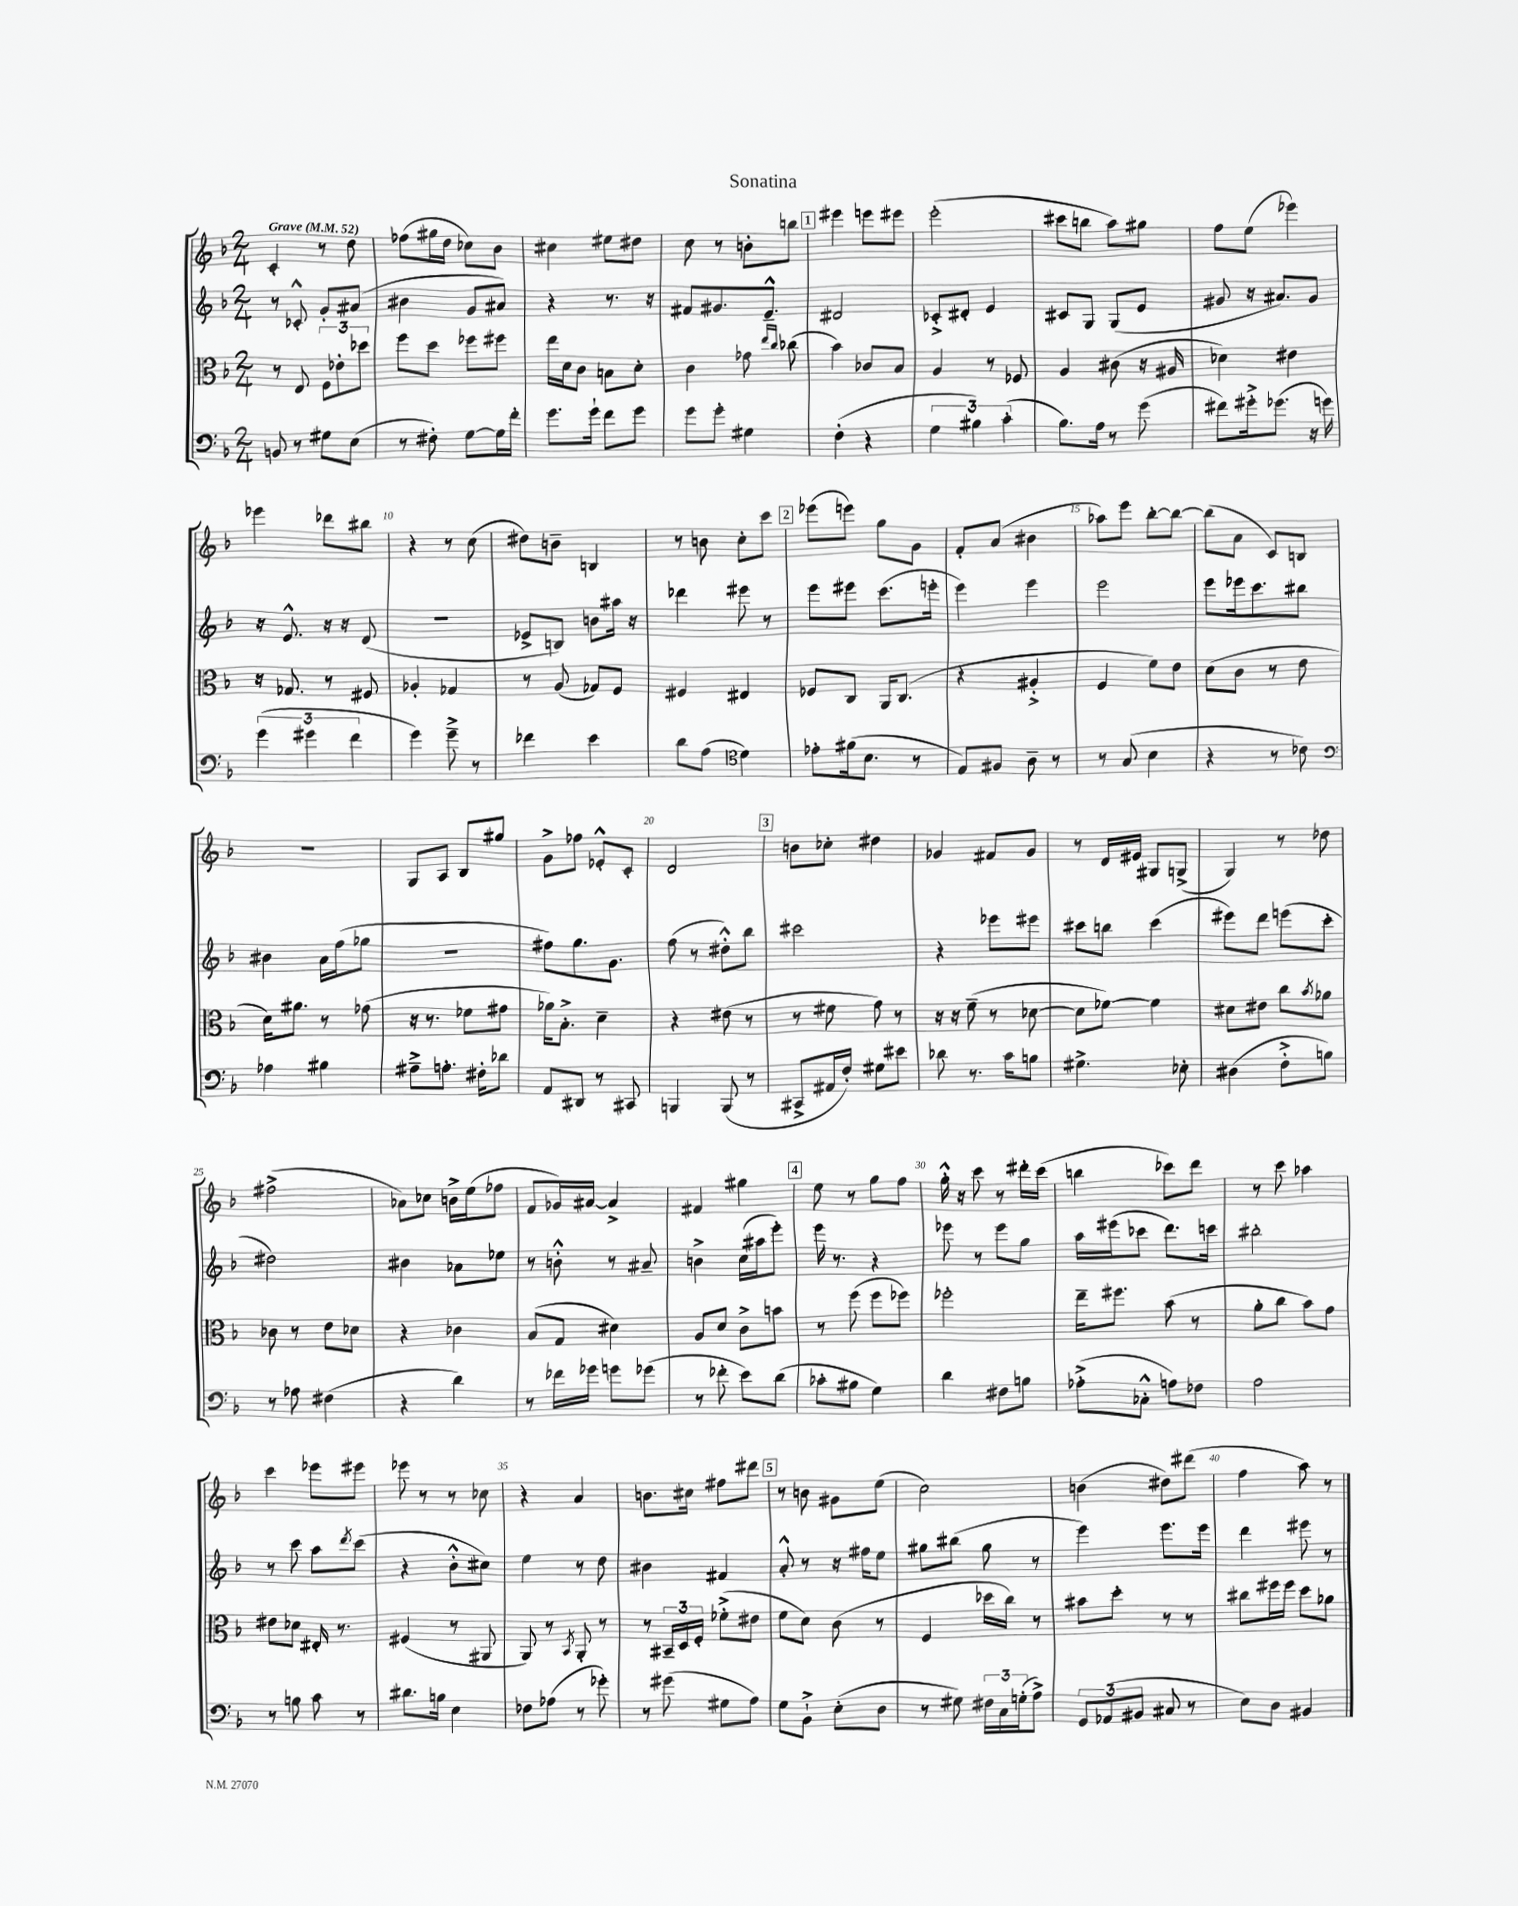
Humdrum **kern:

**kern	**kern	**kern	**kern
*staff4	*staff3	*staff2	*staff1
*clefF4	*clefC3	*clefG2	*clefG2
*k[b-]	*k[b-]	*k[b-]	*k[b-]
*M2/4	*M2/4	*M2/4	*M2/4
*MM52	*MM52	*MM52	*MM52
8BB	8r	8r	4c'
8r	8E	8c-'^^	.
8G#	12F	8g'	8r
.	12e-'	.	.
(8E	.	(8a#	8dd
.	12dd-	.	.
=	=	=	=
8r	8ff	4b#	(8ff-
8F#')	8dd	.	16gg#
.	.	.	16dd
[8G	8ff-	8g	8cc-)
16G]	8ff#	8a#)	8b-
16f'	.	.	.
=	=	=	=
8.g	16ee	4r	4cc#
.	16d	.	.
.	8c	.	.
16g`	.	.	.
8f	8B	8.r	8ee#
8g	8d'	.	8dd#
.	.	16r	.
=	=	=	=
8g	4c	8f#	8cc
8g'	.	8.g#	8r
4G#	8g-	.	8b'
.	.	8.e~^^	.
.	16qqee	.	.
.	16qqcc	.	.
.	(8cc-	.	8bb
=	=	=	=
(4F'	4b-)	2d#	4eee#
4r	8c-	.	8eee
.	8B-	.	8eee#
=	=	=	=
6G	4A	8c-'^	(2eee'
.	.	8d#'	.
6B#)	.	.	.
.	8r	4e	.
(6c'	.	.	.
.	8F-	.	.
=	=	=	=
8.B-)	4A	8c#	8ccc#
.	.	8G	8bb
16A	.	.	.
8r	(8c#	(8G	8aa)
(8g	16r	8e	8gg#
.	16A#	.	.
=	=	=	=
8f#)	4d-)	8g#	8ff
16g#'^	.	16r	(8ee
(8.g-	.	8.a#)	.
.	4e#	.	4eee-)
16r	.	8g#	.
16g)	.	.	.
=	=	=	=
(6g	16r	16r	4eee-
.	8.G-	8.e^^	.
6g#	.	.	.
.	8r	16r	8ddd-
.	.	16r	.
6f	.	.	.
.	8F#	(8d	8bb#
=	=	=	=
4g)	4A-'	2r	4r
8g~^	4G-	.	8r
8r	.	.	(8cc
=	=	=	=
4f-	8r	8e-^	8dd#)
.	(8A	8B)	8b~
4e	8G-)	8b	4B
.	8F	16aa#	.
.	.	16r	.
=	=	=	=
8d	4F#	4ddd-	8r
(8A	.	.	8b
*clefC4	*	*	*
4d)	4E#	8eee#	8cc'
.	.	8r	8ccc
=	=	=	=
8e-'	8F-	8eee	(8eee-
(16f#	8C	8eee#	8eee)
8.B-	.	.	.
.	16AA	(8.ccc	8gg
.	(8.C	.	.
8r	.	.	8g
.	.	16eee'	.
=	=	=	=
8E)	4r	4eee)	8f'
8F#	.	.	(8a
8A~	4A#'^	4eee	4b#
8r	.	.	.
=	=	=	=
8r	4F	2eee	8aa-)
(8G	.	.	8eee
4B-	8f)	.	[8bb-'
.	8e	.	8bb-_
=	=	=	=
4r	(8d	8eee	(8bb-]
.	8c	16eee-	8a
.	.	8.ccc	.
8r	8r	.	8c)
8c-)	8e	8bb#	8B
=	=	=	=
*clefF4	*	*	*
4A-	16d)	4b#	2r
.	8.a#	.	.
4B#	8r	16a	.
.	.	(16ff	.
.	(8g-	8gg-	.
=	=	=	=
8A#~^	16r	2r	8G
.	8.r	.	.
8.A'	.	.	8A
.	8f-	.	8B-
16F#'	.	.	.
8d-	8g#	.	8gg#
=	=	=	=
8AA	16a-)	8ff#)	8g^
.	8.B-'^	.	.
8DD#	.	8.gg	8ff-
8r	4d~	.	8e-'^^
.	.	8.g	.
8CC#	.	.	8c'
=	=	=	=
4BBB	4r	(8ff	2d
.	.	8r	.
(8BBB	(8e#	8dd#'^^)	.
8r	8r	8bb-	.
=	=	=	=
8CC#^	8r	2ccc#	8b
16AA#	8f#	.	8cc-'
16F')	.	.	.
8G#	8g)	.	4dd#
8e#	8r	.	.
=	=	=	=
8d-	16r	4r	4g-
.	16r	.	.
8.r	(8f~	.	.
.	8r	8eee-	8f#
16c	.	.	.
8B	[8d-	8eee#	8g-
=	=	=	=
4.G#^	8d-]	8ccc#	8r
.	[8f-)	8bb	16d
.	.	.	16e#
.	4f-]	(4ccc#	8G#
8E-'	.	.	(8G^
=	=	=	=
(4D#	8d#	8eee#)	4G)
.	8e#	8ddd	.
8F'^	8cc	(8eee	8r
.	8qb-	.	.
8B)	8a-	8ccc'	8dd-
=	=	=	=
8r	8c-	2dd#)	(2ff#^
8A-	8r	.	.
(4F#	8e	.	.
.	8d-	.	.
=	=	=	=
4r	4r	4b#	8a-)
.	.	.	8cc-
4d)	4c-	8a-	16b^
.	.	.	(16ee
.	.	8ee-	8ff-
=	=	=	=
8r	(8B-	8r	8f
16f-	8G	8b'^^	16g-)
16g-	.	.	[16a#
8g	4d#)	8r	4a#^]
(8g-	.	8a#~	.
=	=	=	=
8r	8A	4b^	4f#
8f-'	8d	.	.
8e)	8c^	(16cc	4gg#
.	.	16aa#	.
(8d	8b	8eee')	.
=	=	=	=
8c-'	8r	16eee	8ee
.	.	8.r	.
8B#	(8ff	.	8r
4G)	8ff	4r	8gg
.	8ff-)	.	8ff
=	=	=	=
4d	2ff-'	8eee-	16gg'^^
.	.	.	16r
.	.	8r	8ccc
8F#	.	8eee-	8r
8B	.	8gg	16ddd#'
.	.	.	(16ccc
=	=	=	=
(8A-'^	16ee~	16aa	4bb
.	8.ff#	(16eee#	.
8C-'^^	.	8ccc-	.
8A)	(8b-	8.ddd)	8ccc-)
8F-	8r	.	8ddd
.	.	16ccc	.
=	=	=	=
2A	8a'	2bb#'	8r
.	8cc	.	8ccc
.	8b-)	.	4aa-
.	8g	.	.
=	=	=	=
8r	8e#	8r	4ccc
8B	8d-	8ccc	.
8c	16E#'	8aa	8eee-
.	8.r	.	.
.	.	8qddd	.
8r	.	(8ccc	8eee#
=	=	=	=
8.d#	(4F#	4r	8eee-
.	.	.	8r
16B	.	.	.
4E	8r	8b-'^^	8r
.	8AA#	8cc#)	8cc-
=	=	=	=
8F-	8AA)	4ee	4r
(8A-	8r	.	.
.	8qBB-	.	.
8r	8AA'	8r	4a
8g-')	8r	8dd	.
=	=	=	=
8r	8r	4b#	8.b
(8g#	24BB#~	.	.
.	24D	.	.
.	.	.	16cc#
.	24F'	.	.
8G#	(8f-'^	4f#	8ff#
8A)	8e#	.	8ddd#
=	=	=	=
8G	8f	8a'^^	8r
8BB-`^	8d)	8r	8b
(8E'	(8c	16r	8g#
.	.	16ff#	.
8D	8r	8ee	(8ee
=	=	=	=
8r	4F	8gg#	2cc)
8G#)	.	(8bb#	.
24F#	16dd-	8gg#	.
24C	.	.	.
.	16cc)	.	.
(24G'	.	.	.
8A^)	8r	8r	.
=	=	=	=
12GG	8b#	4eee)	(4b
(12AA-	.	.	.
.	8dd'	.	.
12BB#	.	.	.
8C#	8r	8.eee	8dd#)
8r	8r	.	(8ddd#
.	.	16eee	.
=	=	=	=
8E)	8cc#	4ddd	4ff
8D	16ff#	.	.
.	16ff#	.	.
4BB#	8dd	8eee#	8aa)
.	8a-	8r	8r
==	==	==	==
*-	*-	*-	*-
